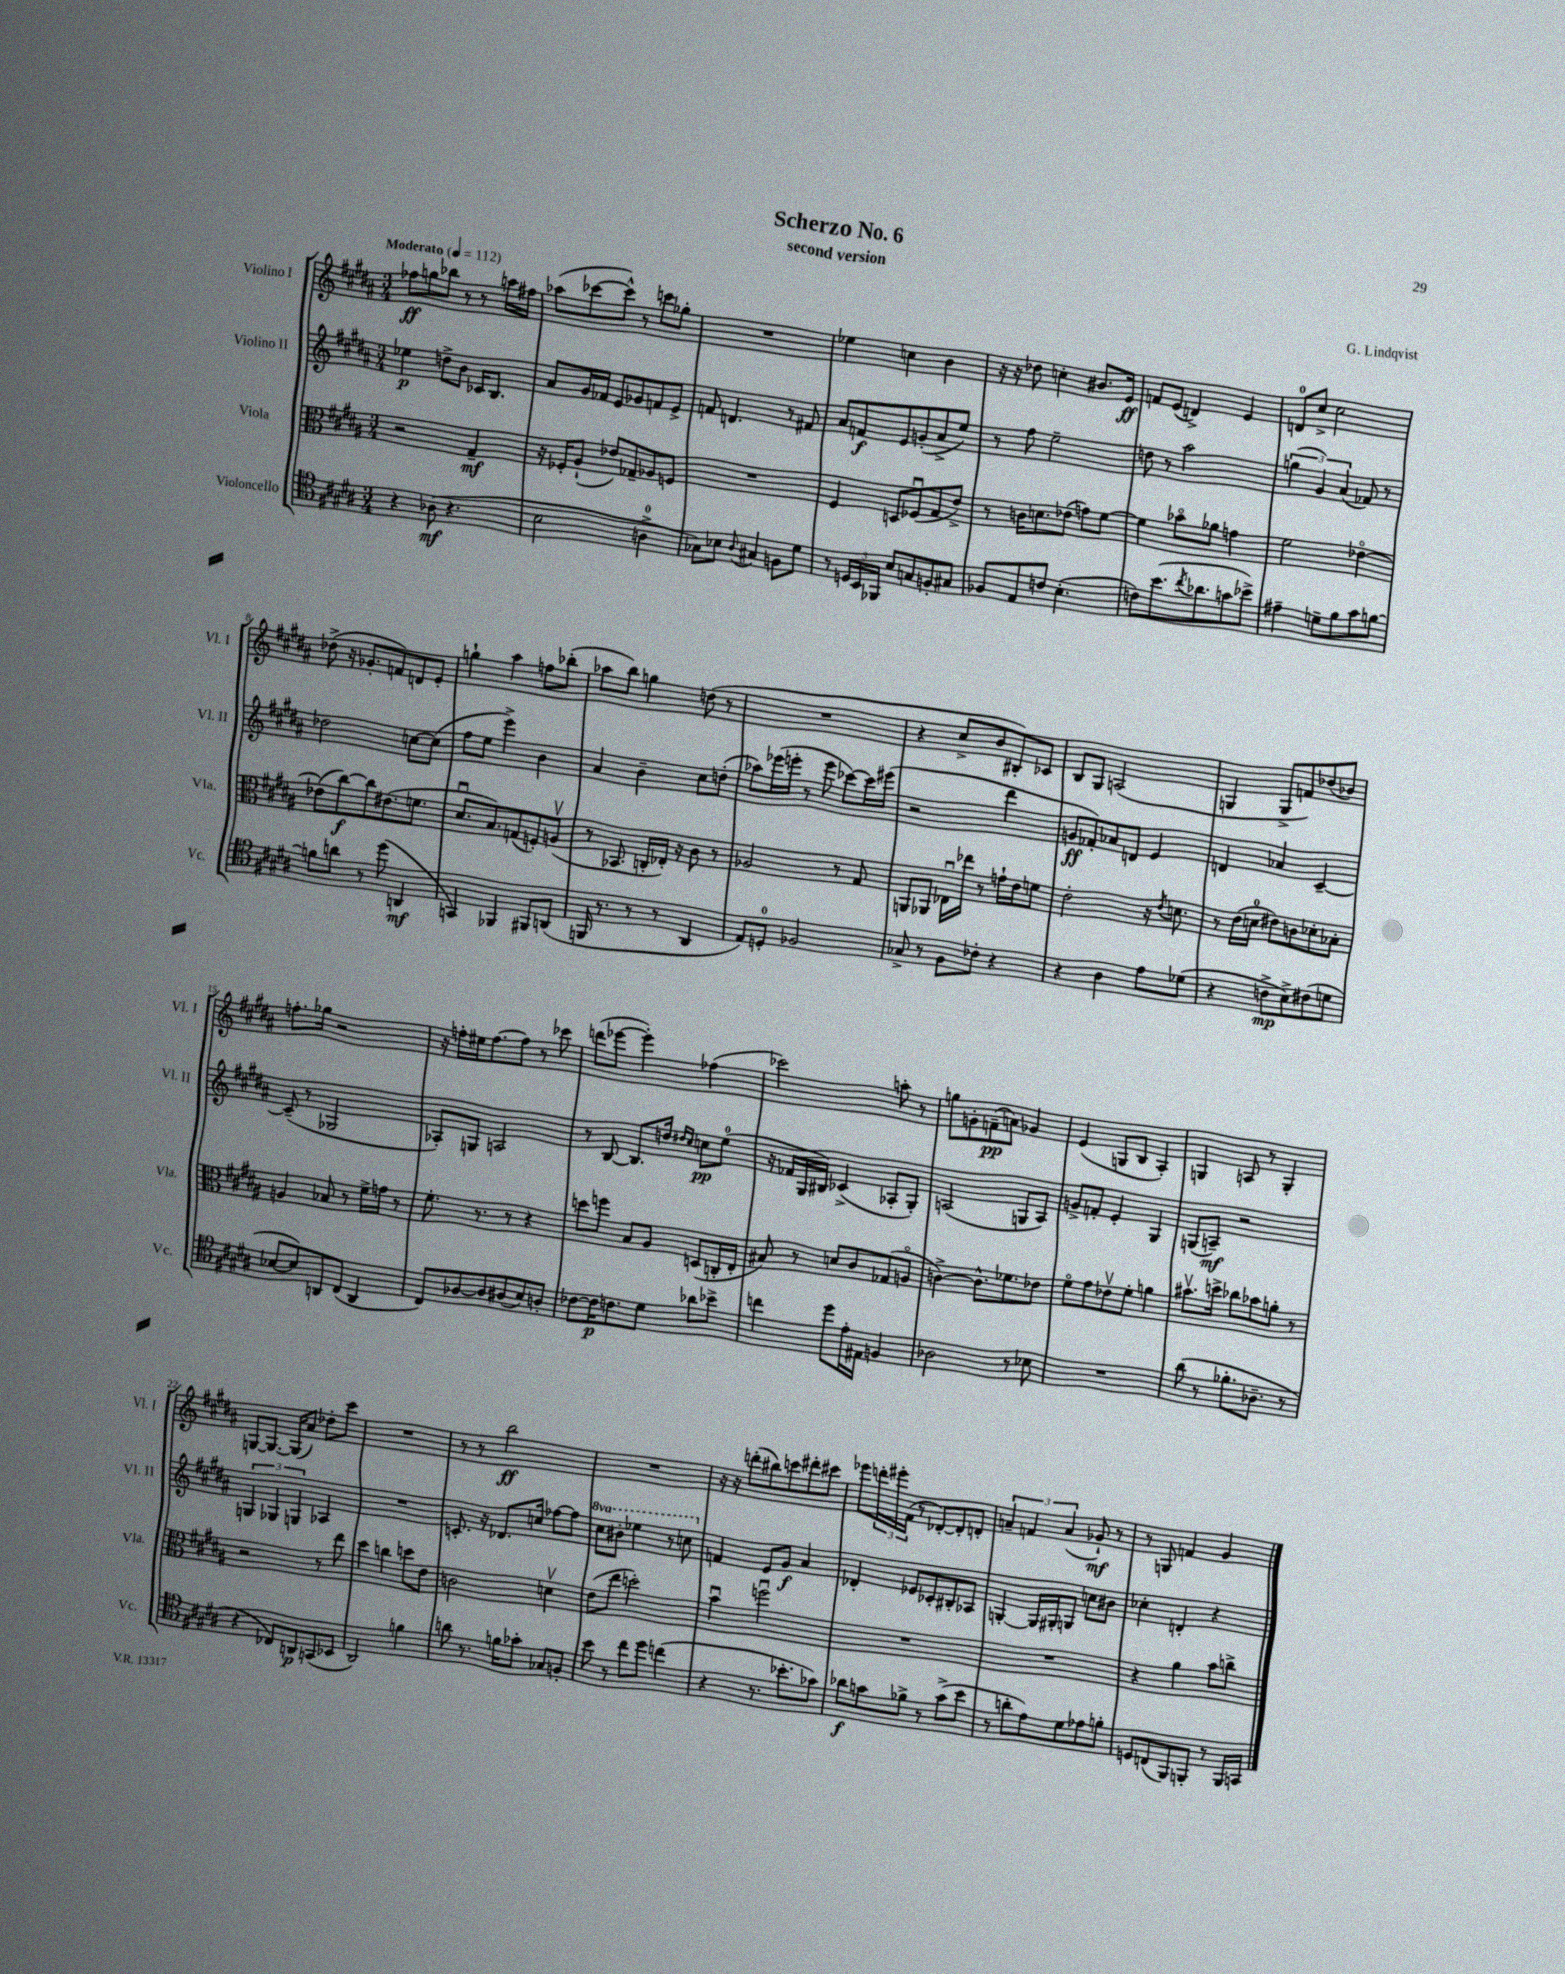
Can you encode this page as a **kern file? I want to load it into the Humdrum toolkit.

**kern	**kern	**kern	**kern
*staff4	*staff3	*staff2	*staff1
*clefC4	*clefC3	*clefG2	*clefG2
*k[f#c#g#d#a#]	*k[f#c#g#d#a#]	*k[f#c#g#d#a#]	*k[f#c#g#d#a#]
*M3/4	*M3/4	*M3/4	*M3/4
*MM112	*MM112	*MM112	*MM112
4r	2r	4ee-\	8ff-\L
.	.	.	8gg\
(8A-\	.	8dd^\L	8bb-\J
4.r	.	8b\J	8r
.	4G#~/	16c-/LK	8r
.	.	8.B/J	.
.	.	.	16aa\LL
.	.	.	16ff#\JJ
=	=	=	=
2B\	16r	8a#/L	(8aa-\L
.	16F-'/LK	.	.
.	(8A#`/J	16g#/L	[8ccc-\
.	.	16f-/JJ	.
.	8e-/L)	8e/L	8ccc-^^\]J)
.	8G-~/	8g-/	8r
4A^\	8A-/	8f/	8ccc\L
.	8F/J	8e^/J	8gg-'\J
=	=	=	=
8G-\L)	2.r	8f/	2.r
8B-\J	.	4.d/	.
8qqA#/	.	.	.
4G#/	.	.	.
8F\L	.	8r	.
8d#\J	.	8f#/	.
=	=	=	=
8r	4F#/	8a#/L	4ee-\
24D/LL	.	8f/	.
24BB/	.	.	.
24FF-/JJ	.	.	.
8B/L	8D/L	8e/	4cc\
8G/	(8F-u/	(8g'/	.
8F'/	8G#/	8a#^/	4b\
8G#/J	8e^/J)	8ee/J)	.
=	=	=	=
8F-/L	8r	8r	16r
.	.	.	16r
8E/	16c\LK	8ff#\	8dd-\
.	8.d\	.	.
8c/J	.	2ee~\	4cc'\
(4.B'\	(8e-\J	.	.
.	8g\L)	.	8.b#/L
.	[8f#\J	.	.
.	.	.	16e/Jk
=	=	=	=
8c\L)	4f#\]	8dd\	8f/L
(8.b\	.	8r	(8e/J
.	8b-o\L	2aa#\	4d^/)
8qcc#/	.	.	.
8.a-\	.	.	.
.	8a-\J	.	.
8g\	4g\	.	4e/
8b-^\J)	.	.	.
=	=	=	=
4e#~\	2f#\	(6gg\	8d/L
.	.	.	8cc#^/J
.	.	6g#/)	.
8d~\L	.	.	2cc#\
.	.	(6a#/	.
8f#\	.	.	.
8g#\	[4e-o\	8f-/)	.
[8f\J	.	8r	.
=	=	=	=
8f\]L	(8e-\]L	2dd-\	(8dd-^\
8a\J	[8cc#\)	.	16r
.	.	.	8.g-'/L
8r	8cc#\]	.	.
(8dd#\	(8.e#\	.	8f/)
4AA/	.	[8cc\L	8d/
.	8.f\J	.	.
.	.	(8cc\]J	8e'/J
=	=	=	=
4GG/)	8.d#u/L	8ff#\L	4gg`\
.	.	8ee\J	.
.	8.B/)	.	.
4FF-/	.	4eee^\)	4aa#\
.	(8G/	.	.
8FF#/L	8F'/)	4b\	8ff\L
(8AA/J	(8Av/J	.	(8bb-'\J
=	=	=	=
16FF/	8r	4a#/	8aa-\L
8.r	.	.	.
.	8.BB-/	.	8bb\J)
8r	.	4b~\	4gg\
.	16C'/LL	.	.
8r	16E-'/JJ)	.	.
.	16r	.	.
4AA#/	8c#\	8cc#\L	(8dd\
.	8r	(8dd'\J	8r
=	=	=	=
8E/L)	2A-/	8aa-\L)	2.r
8D'/J	.	(16eee-\L	.
.	.	16eee'\JJ	.
2F-/	.	8r	.
.	.	8eee\	.
.	8r	[8ccc-\L)	.
.	8G#/	16ccc-\]L	.
.	.	(16eee#\JJ	.
=	=	=	=
8G-^/	8AA/L	2r	4r
8r	8AA-/J	.	.
8F#\L	16E-u\LL	.	8cc#^/L
.	16ee-\JJ	.	.
8c-'\J	8r	.	8b/
4r	16g`\LL	4ddd#\	8B#'/)
.	16e\J	.	.
.	8f\J	.	8c-/J
=	=	=	=
4r	2e'\	8g/L	8B/L
.	.	8f-'/)	8G#/J
4A#\	.	8a-/	(2A/
.	.	8d/J	.
8e\L	16r	4e/	.
.	8qe/	.	.
.	8.d\	.	.
(8d-\J	.	.	.
=	=	=	=
4r	8r	4d/	4G/
.	(16e\LL	.	.
.	16d\JJ	.	.
8c^\L	8e#\L)	4a-/	8G^/L
8B^\)	8c\	.	8f/)
(8c#\	8d-'\	[4c#~/	(8dd-/
8d\J	8B-'\J	.	8b-/J)
=	=	=	=
[8B-/L	4A/	(8c#~/]	8.ff'\L
8B-/])	.	8r	.
.	.	.	16gg-\Jk
8AA/	8B-/	2G-/	2r
(8C#/J	8r	.	.
4AA/	16f#^\LL	.	.
.	16g\JJ	.	.
.	8r	.	.
=	=	=	=
8C#/L)	8.f#'\	8A-'/L)	16r
.	.	.	16ff'\LL
[8A-/	.	8G/J	16ee#\J
.	8.r	.	[8.ff\
8A-/]	.	2A/	.
(8A#/	8r	.	8ff\]J
8B/)	4r	.	8r
8A'/J	.	.	8ccc-\
=	=	=	=
[8c-\L	8dd\L	8r	(8ddd\L
16c-\]K	8ff\J	[8B/	[8eee-\J
8.c\	.	.	.
.	8B/L	8.B/]L	4eee-'\])
8d#\J	8A#/J	.	.
.	.	16dd/Jk	.
.	.	16qqdd#/LL	.
.	.	16qqcc#/JJ	.
8a-\L	(8D/L	8cc\L	(4ff-\
8b-^\J	16C'/L	(8ee\J	.
.	16E'/JJ	.	.
=	=	=	=
4cc\	8B#/)	16r	2ccc-\)
.	.	16f-/LL	.
.	8r	16G#/	.
.	.	16B#/JJ)	.
8dd#\L	8d/L	(4c-^/	.
16e'\L	8c#/	.	.
16E#\JJ	.	.	.
4F/	(8G-/	8A-'/L	8aa'\
.	8Ao/J	8G#'/J)	8r
=	=	=	=
2A-\	[4c^\)	(2A/	8gg\L
.	.	.	8g'\
.	8.c^^\]L	.	(8f~\
.	.	.	8a\J)
.	8.f-\	.	.
8r	.	8G/L	4g-/
8B-\	8e-\J	8A/J)	.
=	=	=	=
2.r	8f#o\L	8g^/L	(4e/
.	8g#\	8f'/J	.
.	8e-v\	4e'/	8G/L
.	8f#'\J	.	8B/J
.	4a\	4G#/	4A#'/)
=	=	=	=
(8a#\	8.b#v\L	(8G/L	4G/
8r	.	8A~/J)	.
.	16dd^\Jk	.	.
8.f-'\L	8cc-\L	2r	8A/
.	8b-\	.	8r
8.A-~\J	.	.	.
.	8a'\J	.	4G'/
8r	8r	.	.
=	=	=	=
4r	2r	6G/	[8G/L
.	.	.	8.G/_J
.	.	6G-/	.
8C-/L)	.	.	.
.	.	.	(16G/]LK
.	.	6G/	.
8AA/	.	.	8a#/J)
(8GG/	8r	4A-/	8dd-'\L
8BB-/J	8ee\	.	8ccc#\J
=	=	=	=
2AA#/)	4dd#\	2.r	2.r
.	4cc\	.	.
4f\	8dd\L	.	.
.	8e\J	.	.
=	=	=	=
8a\	2c\	8.c'/	8r
8.r	.	.	8r
.	.	16r	.
.	.	8.d-/L	2bb\
16f\LK	.	.	.
8g-'\J	.	.	.
.	.	16cc/Jk	.
8G-/L	4dv\	[8ff-\L	.
8F'/J	.	8ff-\]J	.
=	=	=	=
8b\	(8e\L	8ccc#\L	2.r
8r	8ee\J	8bb#'\J	.
8cc#\L	2dd'\)	4eee-\	.
8dd#\J	.	.	.
(4cc\	.	8r	.
.	.	8ccc\	.
=	=	=	=
4r	4bu\	4f/	16r
.	.	.	16r
.	.	.	(8ddd'\L
8.r	2ffu\	8e/L	8bb#\)
.	.	8g#/J	8ccc\
8.b-'\L	.	.	.
.	.	4a#/	8ddd#'\
8g-\J)	.	.	8ccc#\J
=	=	=	=
8a-\L	2.r	4d-'/	8eee-\L
8g\	.	.	24ddd'\L
.	.	.	24eee#'\
.	.	.	(24f#\JJ
8f-^\J	.	8e-/L	8r
8r	.	8c-'/	[8d-'/L)
(8g^\L	.	8B#'/	8d-'/]
8b\J	.	8A-/J	8d'/J
=	=	=	=
8r	2.r	[4G'/	6a~/
8a'\L	.	.	.
.	.	.	6f/
8e\)	.	16G/]LL	.
.	.	16G#'/J	.
.	.	.	(6a/
8d#\	.	8G/J	.
8e-\	.	8cc\L	8g-`/)
8f'\J	.	8b#\J	8r
=	=	=	=
8D/L	4r	4cc-'\	8r
(8C/	.	.	8G/
8FF#/)	4a#\	4d'/	4f/
8FF'/J	.	.	.
8r	8b\L	4r	4g#/
16FF/LL	8cc^\J	.	.
16GG/JJ	.	.	.
==	==	==	==
*-	*-	*-	*-
